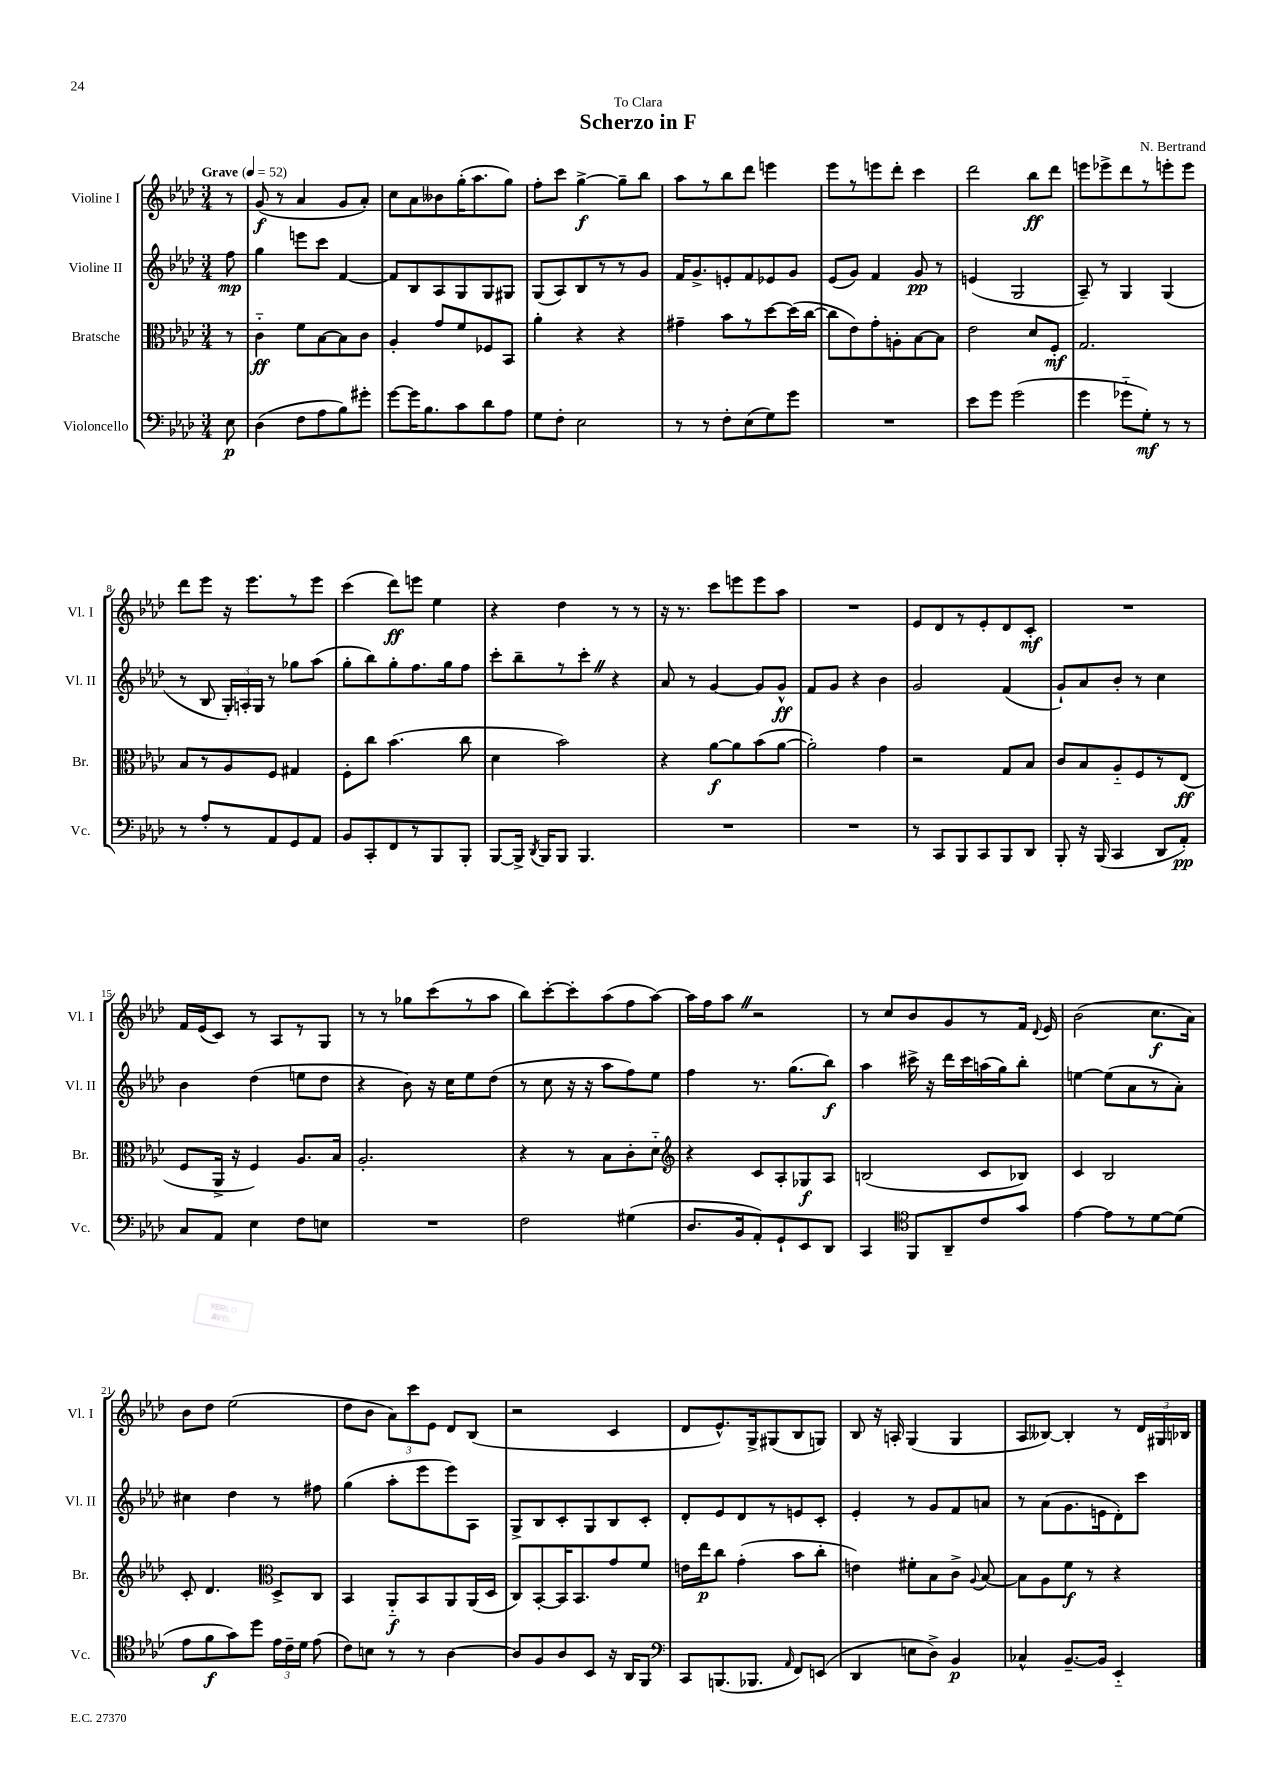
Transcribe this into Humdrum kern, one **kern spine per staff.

**kern	**kern	**kern	**kern
*staff4	*staff3	*staff2	*staff1
*clefF4	*clefC3	*clefG2	*clefG2
*k[b-e-a-d-]	*k[b-e-a-d-]	*k[b-e-a-d-]	*k[b-e-a-d-]
*M3/4	*M3/4	*M3/4	*M3/4
*MM52	*MM52	*MM52	*MM52
8E-	8r	8ff	8r
=	=	=	=
(4D-	4c'~	4gg	(8g
.	.	.	8r
8F	8f	8eee	4a-
8A-	[8B-	8ccc	.
8B-)	8B-]	[4f	8g
8g#'	8c	.	8a-')
=	=	=	=
[8g	4A-'	8f]	8cc
16g]	.	8B-	8a-
8.B-	.	.	.
.	8g	8A-	8b--
8c	8f	8G	(16gg'
.	.	.	8.aa-
8d-	8F-	8G	.
8A-	8BB-	8G#	8gg)
=	=	=	=
8G	4a-'	(8G	8ff'
8F'	.	8A-)	8ccc
2E-	4r	8B-	[4gg^
.	.	8r	.
.	4r	8r	8gg~]
.	.	8g	8bb-
=	=	=	=
8r	4g#~	16f	8aa-
.	.	8.g^	.
8r	.	.	8r
8F'	8b-	8e'	8bb-
(8E-	8r	8f	8ddd-
8G)	[8dd-	8e-	4eee
8g	(16dd-]	8g	.
.	[16cc	.	.
=	=	=	=
2.r	8cc]	(8e-	8eee-
.	8e-)	8g)	8r
.	8g'	4f	8eee
.	8A'	.	8ddd-'
.	[8B-	8g	4ccc
.	8B-]	8r	.
=	=	=	=
8e-	2e-	(4e	2ddd-
8g	.	.	.
(2g	.	2G	.
.	8d-	.	8bb-
.	8F'	.	8ddd-
=	=	=	=
4g	2.G	8A-~)	8eee
.	.	8r	8eee-^
8g-'~	.	4G	8ddd-
8G')	.	.	8r
8r	.	(4G	8eee'
8r	.	.	8eee
=	=	=	=
8r	8B-	8r	8ddd-
8A-'	8r	8B-	8eee-
8r	8A-	24G')	16r
.	.	24A'	.
.	.	.	8.eee-
.	.	24G	.
8AA-	8F	8r	.
8GG	4G#	8gg-	8r
8AA-	.	(8aa-	8eee-
=	=	=	=
8BB-	8F'	8gg'	(4ccc
8CC'	8cc	8bb-)	.
8FF	(4.b-	8gg'	8ddd-)
8r	.	8.ff	8eee
8BBB-	.	.	4ee-
.	.	16gg	.
8BBB-'	8cc	8ff	.
=	=	=	=
[8BBB-	4d-	8ccc'	4r
16BBB-^]	.	8bb-~	.
8qDD-	.	.	.
16BBB-	.	.	.
8BBB-	2b-)	8r	4dd-
4.BBB-	.	8ccc'	.
.	.	4r	8r
.	.	.	8r
=	=	=	=
2.r	4r	8a-	16r
.	.	.	8.r
.	.	8r	.
.	[8a-	[4g	8ccc
.	8a-]	.	8eee
.	(8b-	8g]	8eee
.	[8a-	8g^^	8aa-
=	=	=	=
2.r	2a-'])	8f	2.r
.	.	8g	.
.	.	4r	.
.	4g	4b-	.
=	=	=	=
8r	2r	2g	8e-
8CC	.	.	8d-
8BBB-	.	.	8r
8CC	.	.	8e-'
8BBB-	8G	(4f	8d-
8DD-	8B-	.	8c'
=	=	=	=
8BBB-'	8c	8g`)	2.r
16r	8B-	8a-	.
(16BBB-	.	.	.
4CC	8A-'~	8b-'	.
.	8F	8r	.
8DD-	8r	4cc	.
8AA-')	(8E-	.	.
=	=	=	=
8C	8F	4b-	16f
.	.	.	(16e-
8AA-	16AA-^	.	8c)
.	16r	.	.
4E-	4F)	(4dd-	8r
.	.	.	8A-
8F	8.A-	8ee	8r
8E	.	8dd-	8G
.	16B-	.	.
=	=	=	=
2.r	2.A-'	4r	8r
.	.	.	8r
.	.	8b-)	8gg-
.	.	16r	(8ccc
.	.	16cc	.
.	.	8ee-	8r
.	.	(8dd-	8aa-
=	=	=	=
2F	4r	8r	8bb-)
.	.	8cc	[8ccc'
.	8r	16r	8ccc']
.	.	16r	.
.	8B-	8aa-	(8aa-
(4G#	8c'	8ff)	8ff
.	8d-'~	8ee-	[8aa-)
=	=	=	=
*	*clefG2	*	*
8.D-	4r	4ff	16aa-]
.	.	.	16ff
.	.	.	8aa-
16BB-	.	.	.
8AA-')	8c	8.r	2r
8GG`	8A-'	.	.
.	.	(8.gg	.
8EE-	8G-	.	.
8DD-	8A-	8bb-)	.
=	=	=	=
4CC	(2B	4aa-	8r
.	.	.	8cc
*clefC4	*	*	*
8FF	.	16ccc#^	8b-
.	.	16r	.
8AA-~	.	16ddd-	8g
.	.	16ccc#	.
8c	8c	(16aa	8r
.	.	16gg)	.
8g	8B-)	8bb-'	16f
.	.	.	8qqd-
.	.	.	16e-
=	=	=	=
[4e-	4c	[4ee	(2b-
8e-]	2B-	(8ee]	.
8r	.	8a-	.
[8d-	.	8r	8.cc
(8d-]	.	8a-')	.
.	.	.	16a-)
=	=	=	=
8e-	8c'	4cc#	8b-
8f	4.d-	.	8dd-
8g)	.	4dd-	(2ee-
8dd-	.	.	.
*	*clefC3	*	*
24e-	8D-^	8r	.
24c~	.	.	.
24d-	.	.	.
(8e-	8C	8ff#	.
=	=	=	=
8c)	4BB-	(4gg	8dd-
8B	.	.	8b-
8r	8AA-'~	8aa-'	12a-)
.	.	.	12ccc
8r	8BB-	8eee-	.
.	.	.	12e-
[4A-	8AA-	8eee-)	8d-
.	(16AA-	8A-	(8B-
.	16D-	.	.
=	=	=	=
8A-]	8C)	8G^	2r
8F	[8BB-'	8B-	.
8A-	16BB-]	8c'	.
.	8.BB-	.	.
8BB-	.	8G	.
16r	8g	8B-	4c
16AA-	.	.	.
8FF	8f	8c'	.
=	=	=	=
*clefF4	*	*	*
8CC	16e	8d-'	8d-
.	16ee-	.	.
(8.BBB	8cc	8e-	8.e-^^)
.	(4g'	8d-	.
8.BBB-	.	.	16G^
.	.	8r	(8G#
16qqAA-	.	.	.
8FF)	8b-	8e	8B-
(8EE	8cc'	8c'	8G)
=	=	=	=
4DD-	4e)	4e-'	8B-
.	.	.	16r
.	.	.	16A'
8E	8f#'	8r	(4G
8D-^)	8B-	8g	.
4BB-	8c^	8f	4G
.	8qqA-	.	.
.	[8B-	8a	.
=	=	=	=
4C-^^	8B-]	8r	8A-
.	8A-	(8a-	[8B--)
[8.BB-~	8f	8.g	4B--']
.	8r	.	.
16BB-]	.	16e	.
4EE-'~	4r	8d-')	8r
.	.	8ccc	24d-
.	.	.	24G#
.	.	.	24B-
==	==	==	==
*-	*-	*-	*-
